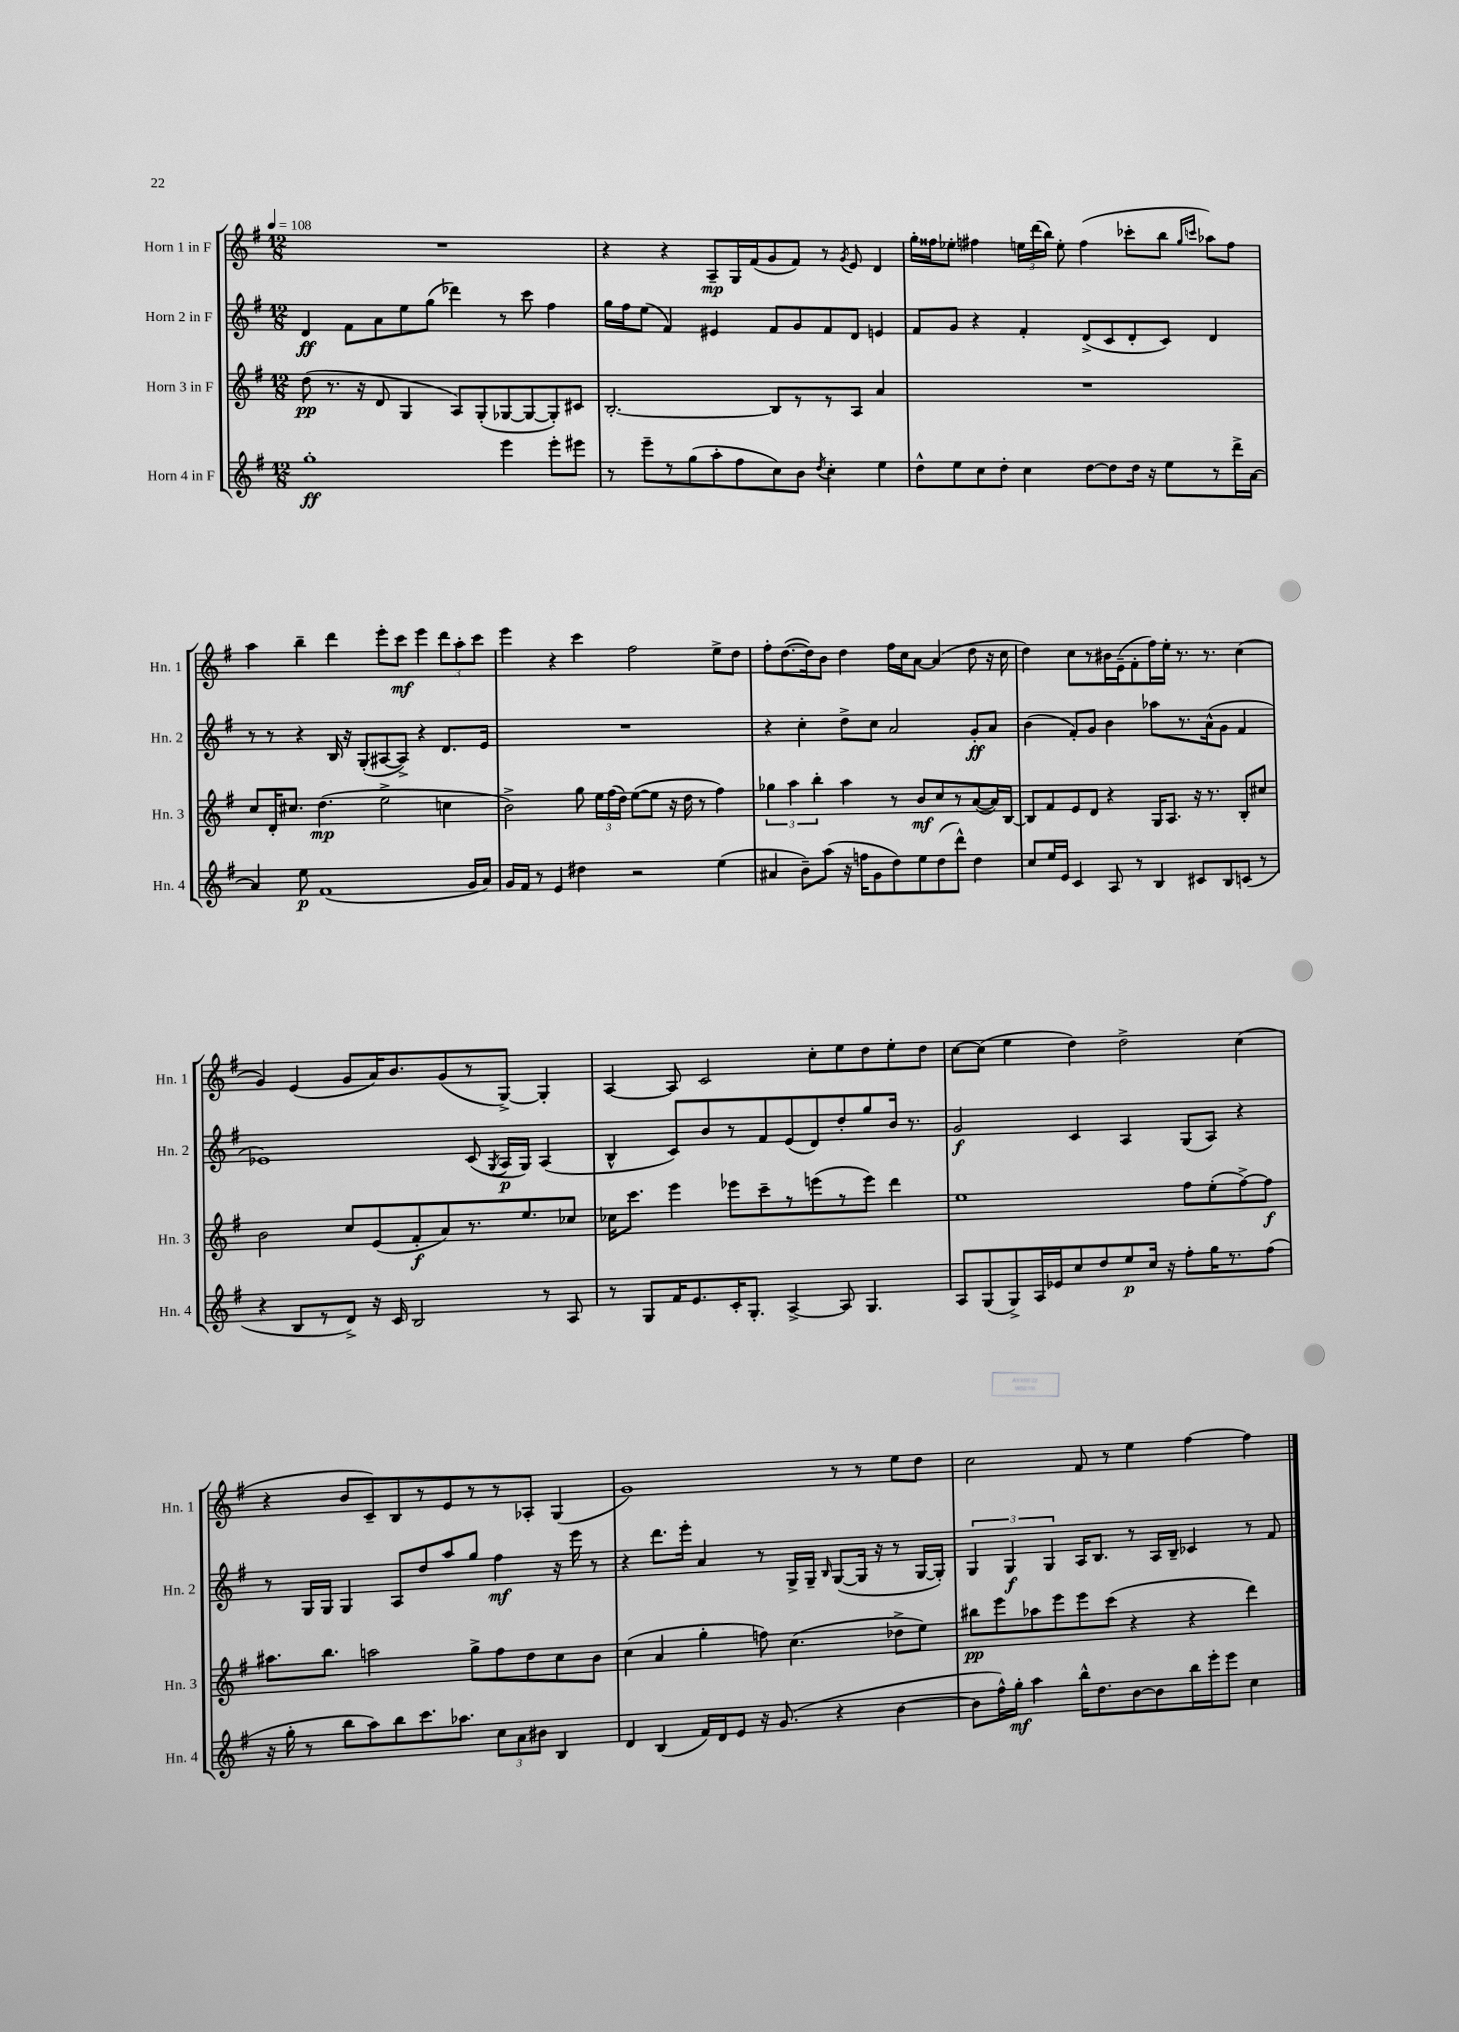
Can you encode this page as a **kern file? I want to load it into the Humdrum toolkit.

**kern	**dynam	**kern	**dynam	**kern	**dynam	**kern	**dynam
*part4	*part4	*part3	*part3	*part2	*part2	*part1	*part1
*staff4	*staff4	*staff3	*staff3	*staff2	*staff2	*staff1	*staff1
*I"Horn 4 in F	*	*I"Horn 3 in F	*	*I"Horn 2 in F	*	*I"Horn 1 in F	*
*I'Hn. 4	*	*I'Hn. 3	*	*I'Hn. 2	*	*I'Hn. 1	*
*clefG2	*	*clefG2	*	*clefG2	*	*clefG2	*
*k[f#]	*	*k[f#]	*	*k[f#]	*	*k[f#]	*
*M12/8	*	*M12/8	*	*M12/8	*	*M12/8	*
*MM108	*	*MM108	*	*MM108	*	*MM108	*
=1	=1	=1	=1	=1	=1	=1	=1
1gg'	ff	(8dd\	pp	4d/	ff	1.r	.
.	.	8.r	.	.	.	.	.
.	.	.	.	8f#\L	.	.	.
.	.	16r	.	.	.	.	.
.	.	8d/	.	8a\	.	.	.
.	.	4G/	.	8ee\	.	.	.
.	.	.	.	(8gg\J	.	.	.
.	.	8A/L)	.	4ddd-X\)	.	.	.
.	.	(8G'/	.	.	.	.	.
4eee\	.	[8G-X/	.	8r	.	.	.
.	.	8G-/_	.	8ccc\	.	.	.
8eee'\L	.	8G-'/])	.	4ff#\	.	.	.
8eee#X\J	.	8c#X/J	.	.	.	.	.
=2	=2	=2	=2	=2	=2	=2	=2
8r	.	[2.B'/	.	16gg\LL	.	4r	.
.	.	.	.	16ff#\J	.	.	.
8eee~\L	.	.	.	(8ee\J	.	.	.
8r	.	.	.	4f#/)	.	4r	.
(8gg\	.	.	.	.	.	.	.
8aa'\	.	.	.	4e#X/	.	8A~/L	mp
8ff#\	.	.	.	.	.	16G/L	.
.	.	.	.	.	.	(16f#/J	.
8cc\)	.	8B/L]	.	8f#/L	.	8g/	.
8b\J	.	8r	.	8g/	.	8f#/J)	.
8qdd/	.	.	.	.	.	.	.
4cc'\	.	8r	.	8f#/	.	8r	.
.	.	.	.	.	.	8qg/	.
.	.	8A/J	.	8d/J	.	8e/	.
4ee\	.	4a/	.	4en/	.	4d/	.
=3	=3	=3	=3	=3	=3	=3	=3
8dd^^\L	.	1.r	.	8f#/L	.	16gg'\LL	.
.	.	.	.	.	.	16ff##X\J	.
8ee\	.	.	.	8g/J	.	8ee-X'\J	.
8cc\	.	.	.	4r	.	4ff#X\	.
8dd'\J	.	.	.	.	.	.	.
4cc\	.	.	.	4f#'/	.	24een\LL	.
.	.	.	.	.	.	(24ddd\	.
.	.	.	.	.	.	24bb\JJ)	.
.	.	.	.	.	.	8ee'\	.
[8dd\L	.	.	.	(8d^/L	.	(4ff#\	.
8dd\]	.	.	.	8c/	.	.	.
16dd\Jk	.	.	.	8d'/	.	8ccc-X'\L	.
16r	.	.	.	.	.	.	.
8ee\L	.	.	.	8c/J)	.	8bb\J	.
.	.	.	.	.	.	16qqgg/LL	.
.	.	.	.	.	.	16qqcccn/JJ	.
8r	.	.	.	4d/	.	8aa-X\L)	.
16ddd^\L	.	.	.	.	.	8ff#\J	.
[16a\JJ	.	.	.	.	.	.	.
!!LO:LB:g=z
=4	=4	=4	=4	=4	=4	=4	=4
4a/]	.	8cc/L	.	8r	.	4aa\	.
.	.	16d'/K	.	8r	.	.	.
.	.	8.cc#X/J	.	.	.	.	.
8ee\	p	.	.	4r	.	4bb~\	.
(1f#	.	(4.dd\	mp	.	.	.	.
.	.	.	.	16B/	.	4ddd\	.
.	.	.	.	16r	.	.	.
.	.	.	.	(8G'/L	.	.	.
.	.	2ee^\	.	[8A#X/	.	8eee'\L	.
.	.	.	.	8A#^/J])	.	8ccc\J	mf
.	.	.	.	4r	.	4eee\	.
.	.	4ccn\	.	8.d/L	.	12ddd\L	.
.	.	.	.	.	.	12aa'\	.
16g/LL	.	.	.	.	.	.	.
.	.	.	.	.	.	12ccc\J	.
16a/JJ)	.	.	.	16e/Jk	.	.	.
=5	=5	=5	=5	=5	=5	=5	=5
16g/LL	.	2b^\)	.	1.r	.	4eee\	.
16f#/JJ	.	.	.	.	.	.	.
8r	.	.	.	.	.	.	.
4e/	.	.	.	.	.	4r	.
4dd#X\	.	8gg\	.	.	.	4ccc\	.
.	.	24ee\LL	.	.	.	.	.
.	.	(24ff#\	.	.	.	.	.
.	.	24dd\JJ)	.	.	.	.	.
2r	.	([8ee\L	.	.	.	2ff#\	.
.	.	8ee\J]	.	.	.	.	.
.	.	16r	.	.	.	.	.
.	.	16dd\	.	.	.	.	.
.	.	8r	.	.	.	.	.
(4ee\	.	4ff#\)	.	.	.	8ee^\L	.
.	.	.	.	.	.	8dd\J	.
=6	=6	=6	=6	=6	=6	=6	=6
4a#X/	.	6gg-X\	.	4r	.	8ff#'\L	.
.	.	.	.	.	.	([8.dd\	.
.	.	6aa\	.	.	.	.	.
8b~\L)	.	.	.	4cc'\	.	.	.
.	.	.	.	.	.	16dd\k])	.
.	.	6bb'\	.	.	.	.	.
(8aa\J	.	.	.	.	.	8b\J	.
16r	.	4aa\	.	8dd^\L	.	4dd\	.
16ffn\KL	.	.	.	.	.	.	.
8g\	.	.	.	8cc\J	.	.	.
8dd\)	.	8r	.	2a/	.	16ff#\LL	.
.	.	.	.	.	.	16cc\J	.
8ee\	.	8b/L	mf	.	.	[8a\J	.
(8dd\	.	8cc/	.	.	.	(4a/]	.
8ddd^^\J)	.	8r	.	.	.	.	.
4dd\	.	([8a/	.	8g'/L	ff	8dd\	.
.	.	16a/L])	.	8a/J	.	16r	.
.	.	[16B/JJ	.	.	.	16cc\	.
=7	=7	=7	=7	=7	=7	=7	=7
8cc/L	.	8B/L]	.	(4b\	.	4dd\)	.
16ee/L	.	8f#/	.	.	.	.	.
16e/JJ	.	.	.	.	.	.	.
4c/	.	8e/	.	8f#'/L)	.	8cc\L	.
.	.	8d/J	.	8g/J	.	8r	.
8A/	.	4r	.	4b\	.	16b#X\L	.
.	.	.	.	.	.	(16e~\J	.
8r	.	.	.	.	.	8f#'\	.
4B/	.	16G/KL	.	8aa-X\L	.	16ff#\L)	.
.	.	8.A/J	.	.	.	16ee'\JJ	.
.	.	.	.	8.r	.	8.r	.
8c#X/L	.	16r	.	.	.	.	.
.	.	8.r	.	(16a^^\k	.	8.r	.
8B/	.	.	.	8g\J	.	.	.
(8cn/J	.	8B'/L	.	4f#/	.	(4cc\	.
8r	.	8cc#X/J	.	.	.	.	.
!!LO:LB:g=z
=8	=8	=8	=8	=8	=8	=8	=8
4r	.	2b\	.	1e-X)	.	4g/)	.
8B/L	.	.	.	.	.	(4e/	.
8r	.	.	.	.	.	.	.
8d^/J)	.	8cc/L	.	.	.	8g/L	.
16r	.	(8e/	.	.	.	16a/K)	.
16c/	.	.	.	.	.	8.b/	.
2B/	.	8f#'/	f	.	.	.	.
.	.	8a/)	.	.	.	(8g/	.
.	.	8.r	.	(8c/	.	8r	.
.	.	.	.	8qG/	.	.	.
.	.	.	.	16A/LL	p	[8G^/J)	.
.	.	8.ee/	.	16G/JJ)	.	.	.
8r	.	.	.	(4A/	.	4G'/]	.
8A/	.	8cc-X/J	.	.	.	.	.
=9	=9	=9	=9	=9	=9	=9	=9
8r	.	16cc-X\KL	.	4B^^/	.	[4A/	.
.	.	8.ccc\J	.	.	.	.	.
8G/L	.	.	.	.	.	.	.
16f#/K	.	4eee\	.	8c/L)	.	8A/]	.
8.e/	.	.	.	.	.	.	.
.	.	.	.	8b/	.	2c/	.
16c'/K	.	8eee-X\L	.	8r	.	.	.
8.G'/J	.	.	.	.	.	.	.
.	.	8ccc~\	.	8f#/	.	.	.
[4A^/	.	8r	.	(8e/	.	.	.
.	.	(8eeen\	.	8d/)	.	8cc'\L	.
8A/]	.	8r	.	8dd'/	.	8ee\	.
4.G/	.	8eee\J)	.	8gg/	.	8dd\	.
.	.	4ddd\	.	16b/Jk	.	8ee'\	.
.	.	.	.	8.r	.	.	.
.	.	.	.	.	.	8dd\J	.
=10	=10	=10	=10	=10	=10	=10	=10
8A/L	.	1ee	.	2g/	f	[8cc\L	.
(8G/	.	.	.	.	.	(8cc\J]	.
8G^/)	.	.	.	.	.	4ee\	.
16A/L	.	.	.	.	.	.	.
16e-X/J	.	.	.	.	.	.	.
8cc/	.	.	.	4c/	.	4dd\)	.
8dd/	.	.	.	.	.	.	.
8ee/	p	.	.	4A/	.	2dd^\	.
16cc/Jk	.	.	.	.	.	.	.
16r	.	.	.	.	.	.	.
8ff#'\L	.	8ff#\L	.	(8G/L	.	.	.
16gg\K	.	(8ee'\	.	8A/J)	.	.	.
8.r	.	.	.	.	.	.	.
.	.	[8ff#^\)	.	4r	.	(4cc\	.
(8ff#\J	.	8ff#\J]	f	.	.	.	.
!!LO:LB:g=z
=11	=11	=11	=11	=11	=11	=11	=11
16r	.	8.aa#X\L	.	8r	.	4r	.
16gg'\	.	.	.	.	.	.	.
8r	.	.	.	16G/LL	.	.	.
.	.	8.bb\J	.	16G/JJ	.	.	.
8bb\L	.	.	.	4G/	.	8b/L	.
8aa\)	.	2aan\	.	.	.	8c~/)	.
8bb\	.	.	.	8A/L	.	8B/	.
8.ccc\	.	.	.	8dd/	.	8r	.
.	.	.	.	8aa/	.	8e/	.
8.aa-X\J	.	.	.	.	.	.	.
.	.	8gg^\L	.	8gg/J	.	8r	.
12cc\L	.	8ff#\	.	4ff#\	mf	8r	.
12a\	.	.	.	.	.	.	.
.	.	8dd\	.	.	.	8A-X'/J	.
12b#X\J	.	.	.	.	.	.	.
4B/	.	8cc\	.	16r	.	(4G/	.
.	.	.	.	16eee\	.	.	.
.	.	8b\J	.	8r	.	.	.
=12	=12	=12	=12	=12	=12	=12	=12
4d/	.	(4cc\	.	4r	.	1g)	.
(4B/	.	4a/	.	8.ddd\L	.	.	.
.	.	.	.	16eee'\Jk	.	.	.
16f#/LL)	.	4gg'\	.	4a/	.	.	.
16d/J	.	.	.	.	.	.	.
8e/J	.	.	.	.	.	.	.
16r	.	8ffn\)	.	8r	.	.	.
(8.g/	.	.	.	.	.	.	.
.	.	(4.cc\	.	16G^/LL	.	.	.
.	.	.	.	16G~/JJ	.	.	.
.	.	.	.	16qqB/	.	.	.
4r	.	.	.	([8G/L	.	8r	.
.	.	.	.	16G/Jk]	.	8r	.
.	.	.	.	16r	.	.	.
[4b\	.	8dd-X^\L	.	8r	.	8ee\L	.
.	.	8ee\J)	.	[16G/LL	.	8dd\J	.
.	.	.	.	16G'/JJ])	.	.	.
=13	=13	=13	=13	=13	=13	=13	=13
8b\L]	.	8bb#X\L	pp	6G/	.	2cc\	.
16ff#^^\L)	.	8eee\	.	.	.	.	.
.	.	.	.	6G/	f	.	.
16gg'\JJ	mf	.	.	.	.	.	.
4aa\	.	8aa-X\	.	.	.	.	.
.	.	.	.	6G/	.	.	.
.	.	8eee\	.	.	.	.	.
16bb^^\KL	.	8eee\	.	16A/KL	.	8f#/	.
8.dd\	.	.	.	8.B/J	.	.	.
.	.	(8ccc\J	.	.	.	8r	.
[8b\	.	4r	.	8r	.	4ee\	.
8b\]	.	.	.	16A/LL	.	.	.
.	.	.	.	16B~/JJ	.	.	.
16bb\L	.	4r	.	4c-X/	.	[4ff#\	.
16eee'\J	.	.	.	.	.	.	.
8eee\J	.	.	.	.	.	.	.
4cc\	.	4ddd\)	.	8r	.	4ff#\]	.
.	.	.	.	8f#/	.	.	.
==	==	==	==	==	==	==	==
*-	*-	*-	*-	*-	*-	*-	*-
